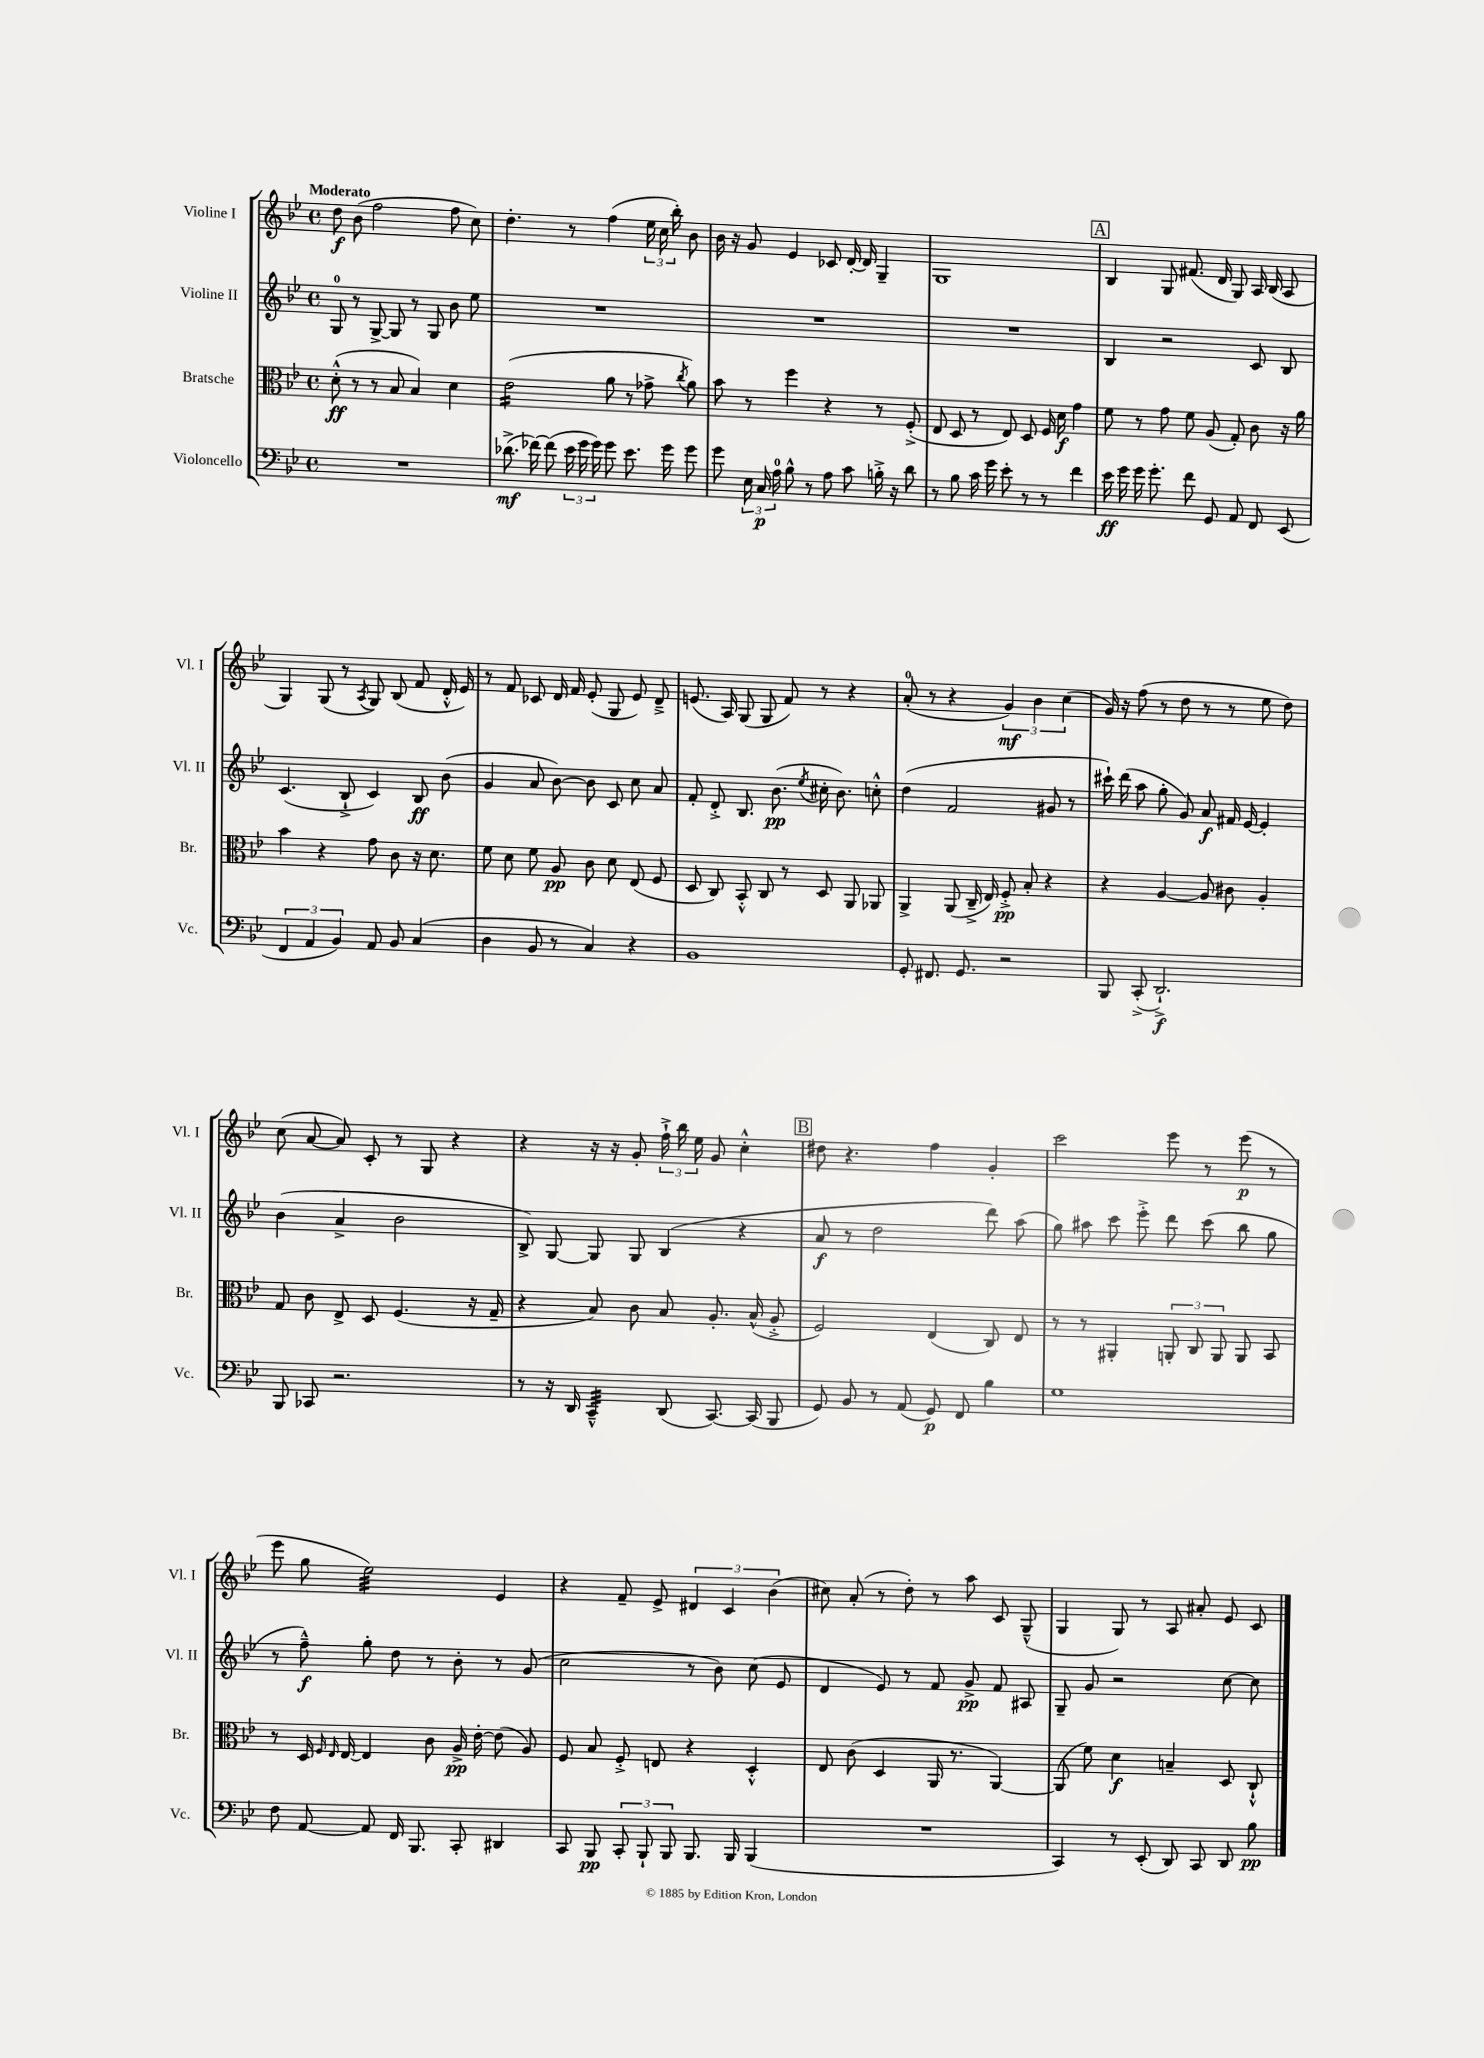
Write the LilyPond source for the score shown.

<<
\new StaffGroup <<
\new Staff = "s0" \with { instrumentName = "Violine I" shortInstrumentName = "Vl. I" } {
    \clef treble \key bes \major \defaultTimeSignature \time 4/4 \tempo "Moderato"
    \autoBeamOff d''8\f bes'8( f''2 f''8 c''8) |
    d''4.-. r8 f''4( \tuplet 3/2 { ees''16 c''16 bes''16-.) } bes'8 |
    bes'16 r16 g'8 ees'4 ces'8 d'16~-. d'16 g4-- |
    g1 |
    \mark \markup { \box "A" } bes4 g8 fis'8.( d'16 g8) a16 bes16( a8 |
    g4) g8( r8 \acciaccatura { a8 } g8) bes8( f'8 d'16-.-^ ees'16) |
    r8 f'8 ces'8 d'16 f'16 ees'8-.( g8 ees'8) d'8---> |
    e'8.( a16) g8( g8 f'8) r8 r4 |
    a'8-0-.( r8 r4 \tuplet 3/2 { g'4\mf) bes'4 c''4( } |
    g'16) r16 f''8( r8 d''8 r8 r8 ees''8 d''8) |
    c''8( a'8~ a'8) c'8-. r8 g8 r4 |
    r4 r16 r16 g'8-. \tuplet 3/2 { f''16-!-> bes''16 ees''16 } g'8 c''4-.-^ |
    \mark \markup { \box "B" } dis''8 r4. f''4 g'4-. |
    c'''2 ees'''8 r8 ees'''8\p( r8 |
    ees'''8 g''8 ees''2:32) ees'4 |
    r4 f'8-- ees'8-> \tuplet 3/2 { dis'4 c'4 bes'4( } |
    cis''8) a'8-.( r8 d''8-.) r8 a''8 c'8 g8---^( |
    g4 g8) r8 a8 ais'8-. ees'8 c'8 \bar "|." |
}
\new Staff = "s1" \with { instrumentName = "Violine II" shortInstrumentName = "Vl. II" } {
    \clef treble \key bes \major \defaultTimeSignature \time 4/4
    \autoBeamOff g8-0 r8 g8~-> g8 r8 g8 bes'8 ees''8 |
    R1 |
    R1 |
    R1 |
    \mark \markup { \box "A" } bes4 r2 c'8 bes8 |
    c'4.( bes8-!-> c'4) bes8\ff bes'8( |
    g'4 a'8 bes'8~) bes'8 c'8 c''8 a'8 |
    f'8-. d'8-.-> bes8. bes'8.\pp( \acciaccatura { ees''8 } cis''16-. bes'8.) c''8-.-^ |
    d''4( f'2 gis'8 r8 |
    cis'''16-!) d'''16( a''8 g''8-. g'8) a'8\f fis'16 ees'16~ ees'4-. |
    bes'4( a'4-> bes'2 |
    bes8->) g8~ g8 g8 bes4( r4 |
    \mark \markup { \box "B" } a'8\f r8 d''2 d'''8) a''8( |
    g''8) ais''8 c'''8 ees'''8-.-> d'''8 c'''8( bes''8 g''8 |
    r8 f''8---^\f) g''8-. d''8 r8 bes'8-. r8 g'8( |
    c''2 r8 bes'8) c''8( ees'8 |
    d'4 ees'8) r8 f'8 g'8->\pp f'8 ais8 |
    g8-- g'8 r2 c''8~ c''8 \bar "|." |
}
\new Staff = "s2" \with { instrumentName = "Bratsche" shortInstrumentName = "Br." } {
    \clef alto \key bes \major \defaultTimeSignature \time 4/4
    \autoBeamOff d'8-.-^\ff( r8 r8 bes8 bes4) d'4 |
    ees'2:16( a'8 r8 ges'8-> \acciaccatura { c''8 } a'8) |
    bes'8 r8 f''4 r4 r8 f8-.->( |
    ees8 d8 r8 ees8) d8 f16 d'16\f g'4 |
    \mark \markup { \box "A" } f'8 r8 g'8 f'8 a8( g8-.) c'8 r16 a'16 |
    bes'4 r4 g'8 c'8 r16 d'8. |
    f'8 d'8 f'8 a8\pp c'8 d'8 ees8( f8 |
    d8 c8) bes,8-.-^ c8 r8 d8 a,8 aes,8 |
    a,4-> a,8( c16---> ees16) f8-.->\pp bes8-. r4 |
    r4 a4~ a8 cis'8 a4-. |
    g8 c'8 ees8-> d8 f4.( r16 g16-- |
    r4 bes8) c'8 bes8 a8.-. bes16-^( a8-.-> |
    \mark \markup { \box "B" } f2) ees4( c8) ees8 |
    r8 r8 ais,4-. \tuplet 3/2 { a,8-. c8 a,8 } a,8 bes,8 |
    r8 d16 \grace { f16 ees16 } ees16~ ees4 c'8 a16->\pp ees'16~-. ees'8( a8) |
    f8 bes8 f8-.-> e8 r4 d4-.-^ |
    ees8 c'8( d4 a,16 r8. a,4~) |
    a,8( f'8) d'4\f b4-- d8 c8-!-^ \bar "|." |
}
\new Staff = "s3" \with { instrumentName = "Violoncello" shortInstrumentName = "Vc." } {
    \clef bass \key bes \major \defaultTimeSignature \time 4/4
    \autoBeamOff R1 |
    des'8.->\mf( fes'16~) fes'8( \tuplet 3/2 { ees'16 g'16 g'16) } g'8 ees'8. g'16 g'8 |
    g'8 \tuplet 3/2 { ees16 c16\p a16-0 } bes8-^ r8 a8 c'8 b16-.-> r16 d'8 |
    r8 bes8 c'16 g'16 ees'8-. r8 r8 f'4 |
    \mark \markup { \box "A" } ees'16\ff g'16 g'16 g'8.-. f'8 g,8 a,8 f,8 ees,8( |
    \tuplet 3/2 { f,4 a,4 bes,4) } a,8 bes,8 c4( |
    d4 bes,8 r8 c4) r4 |
    bes,1 |
    g,8-. fis,8. g,8. r2 |
    bes,,8 c,8-.->( d,2.-!->\f) |
    bes,,8 ces,8 r2. |
    r8 r16 d,16 c,4:32---^ d,8( c,8.~) c,16( bes,,8 |
    \mark \markup { \box "B" } g,8) bes,8 r8 a,8( g,8\p) f,8 bes4 |
    g1 |
    f8 a,8~ a,8 f,16 bes,,8. c,8-. dis,4 |
    c,8 bes,,8\pp \tuplet 3/2 { c,8-. bes,,8-! bes,,8 } bes,,8. bes,,16 bes,,4( |
    R1 |
    c,4) r8 ees,8-.( d,8) c,8 d,8 bes8\pp \bar "|." |
}
>>
>>
\layout { \context { \Score \remove "Bar_number_engraver" } }
